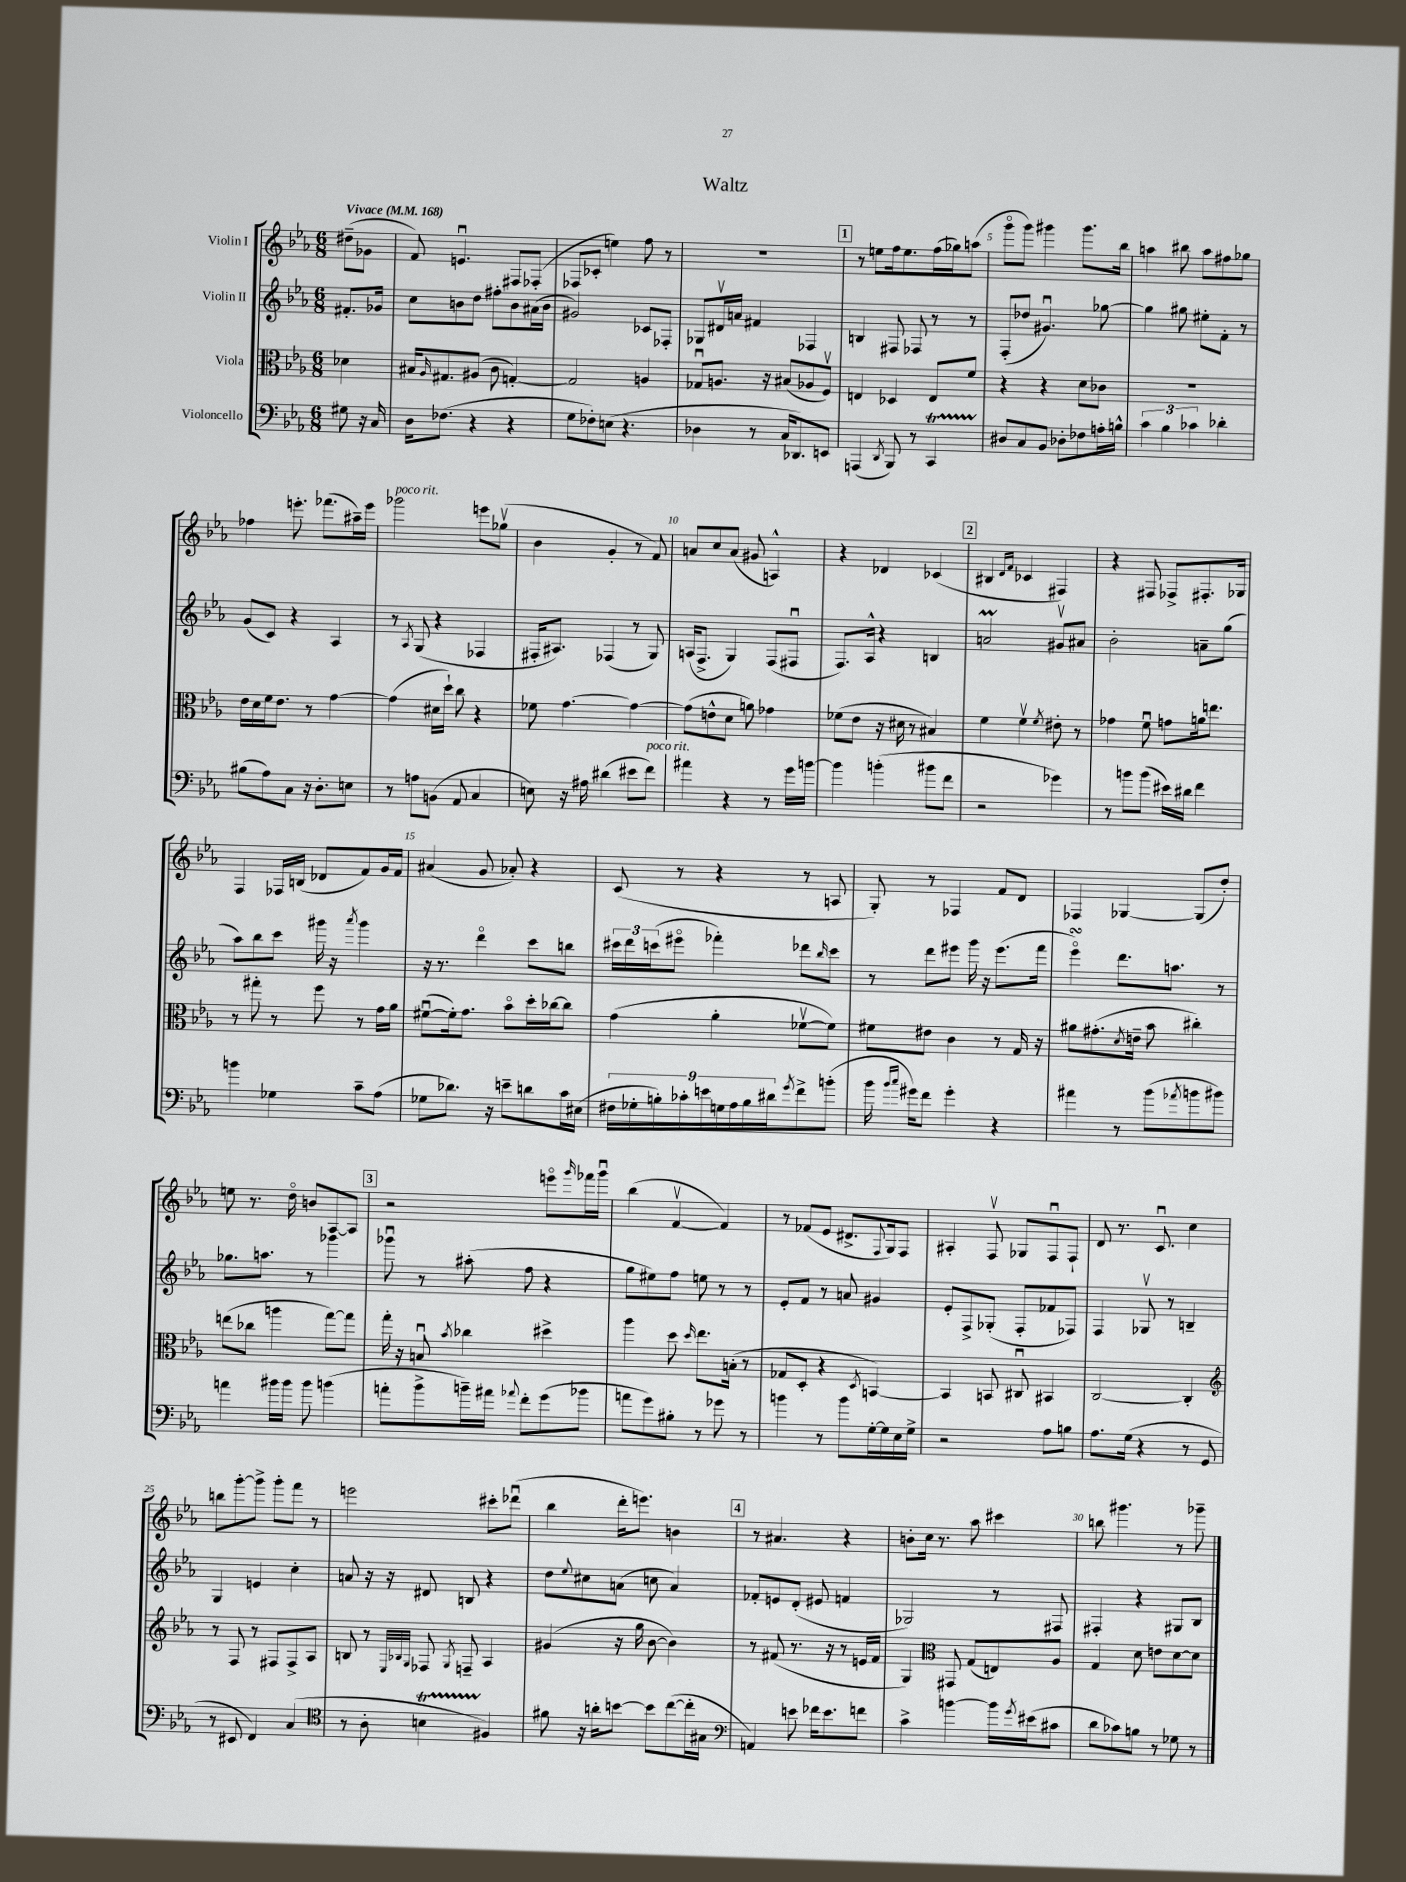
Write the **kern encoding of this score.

**kern	**kern	**kern	**kern
*part4	*part3	*part2	*part1
*staff4	*staff3	*staff2	*staff1
*I"Violoncello	*I"Viola	*I"Violin II	*I"Violin I
*clefF4	*clefC3	*clefG2	*clefG2
*k[b-e-a-]	*k[b-e-a-]	*k[b-e-a-]	*k[b-e-a-]
*M6/8	*M6/8	*M6/8	*M6/8
*MM168	*MM168	*MM168	*MM168
=	=	=	=
!	!	!	!LO:TX:a:B:t=Vivace
8G#X\	4d-X\	8.f#X'/L	(8dd#X~\L
16r	.	.	8g-X\J
16C/	.	16g-X/Jk	.
=1	=1	=1	=1
16D\KL	16B#X/KL	8cc\L	8f/)
.	16qqA-/	.	.
(8.F-X\J	8.G#X/	.	.
.	.	8bn\	4.enu/
4r	(8A#X/J	8dd\J	.
.	8c\	8ff#X'\L	.
4r	[4Gn'/)	8b\	8F#X/L
.	.	(16a#X\L	(8F-X'/J
.	.	16b\JJ	.
=2	=2	=2	=2
8G\L	2G/]	2g#X/)	8F-X/L
8F-X'\)	.	.	8c-X'/J
(8En\J	.	.	4een\)
4.r	.	.	.
.	4An/	8c-X/L	8ff\
.	.	8F-X'/J	8r
=3	=3	=3	=3
4D-X\	8G-Xu/L	8G-X/L	2.r
.	8.An/J	16d#Xv/L	.
.	.	16an/JJ	.
8r	.	4f#X/	.
.	16r	.	.
16C/KL	(8B#X/L	.	.
8.DD-X/)	.	.	.
.	8A-X/	4F-X/	.
8EEn/J	8Fv/J)	.	.
!!LO:REH:place=s1:t=1
=4	=4	=4	=4
(4AAAn/	4En/	4Bn/	8r
.	.	.	8een\L
8qDD/	.	.	.
8BBB-/)	4D-X/	8F#X/	16ff\k
.	.	.	8.ee\
8r	.	8F-X/	.
4CCT/	8E/L	8r	(16ff\L
.	.	.	16gg-X\J)
.	8f/J	8r	(8aan\J
=5	=5	=5	=5
8D#X/L	4r	(8F'/L	8ggg\L
8C/	.	8dd-X/J	8ggg\J)
8BB-/J	4r	4.g#Xu/)	4ggg#X\
8D-X'\L	.	.	.
8F-X\	8d\L	.	8.ggg#\L
16An'\L	8c-X\J	[8gg-X\	.
16Bn^^\JJ	.	.	16bb-\Jk
=6	=6	=6	=6
6c\	2.r	4gg-\]	4aan\
6B-\	.	.	.
.	.	8gg#X\	8bb#X\
6c-X\	.	.	.
.	.	8ee#X'\L	8aa\L
4d-X'\	.	8f'\J	8ff#X\
.	.	8r	8gg-X\J
!!LO:LB:g=z
=7	=7	=7	=7
(8B#X\L	16e-\LL	(8g/L	4ff-X\
.	16d\	.	.
8A-\)	16f\J	8c/J)	.
.	8.e-\J	.	.
8C\J	.	4r	8.eeen'\
16r	8r	.	.
8.D'\L	.	.	(8.fff-X\L
.	[4g\	4A-/	.
8En\J	.	.	16aa#X~\L)
.	.	.	16eee\JJ
=8	=8	=8	=8
!	!	!	!LO:TX:a:i:t=poco rit.
8r	(4g\]	8r	2ggg-X\
.	.	8qA-/	.
8An\L	.	(8G/	.
(8BBn\J	16d#X\LL	4r	.
.	16dd`\JJ)	.	.
8AA-/	8cc\	.	.
4C/	4r	4F-X/	8eeen\L
.	.	.	(8gg-Xv\J
=9	=9	=9	=9
8En\)	8f-X\	16F#X'/KL	4b-\
.	.	8.A#X/J)	.
16r	[4.g\	.	.
16A#X\	.	.	.
(4d#X\	.	(4F-X/	4g'/
8e#X\L	4g\_	8r	8r
!LO:TX:a:i:t=poco rit.	!	!	!
8f\J)	.	8G/)	8f/)
=10	=10	=10	=10
4a#X\	(8g\L]	(16An/KL	8an/L
.	.	8.F^/J	.
.	8en^^\	.	8cc/
4r	8d\J	4G/)	(8a/J
.	8an\)	.	8g#X/
8r	4g-X\	(8F/L	4An^^/)
16g\LL	.	8F#Xu/J	.
[16bn\JJ	.	.	.
=11	=11	=11	=11
4b\]	(8f-X\L	8.F/L)	4r
.	8e-\J	.	.
.	.	16A-^^/Jk	.
(4bn'\	16r	4r	4d-X/
.	16d#X\	.	.
.	8r	.	.
8b#X\L	4B#X/)	4Bn/	(4c-X/
8f\J	.	.	.
!!LO:REH:place=s1:t=2
=12	=12	=12	=12
2r	4f\	2anm/	4B#X/
.	.	.	16qqd/LL
.	.	.	16qqf/JJ
.	4fv\	.	4c-X/
.	8qf/	.	.
4g-X\)	8e#X'\	8g#Xv/L	4F#X/)
.	8r	8a#X/J	.
=13	=13	=13	=13
8r	4g-X\	2b-'\	4r
8bn\L	.	.	.
(8b\J	8fu\	.	8F#X/
16e#X\LL)	8gn\L	.	8F-X^/L
16d#X\JJ	.	.	.
4f\	16an\k	8an~\L	8.F#X'/
.	8.een\J	.	.
.	.	(8gg\J	.
.	.	.	16G-X/Jk
!!LO:LB:g=z
=14	=14	=14	=14
4bn\	8r	8aa-\L)	4F/
.	8gg#X'\	8bb-\	.
4G-X\	8r	8ccc\J	16F-X/LL
.	.	.	(16Bn/JJ
.	8ff\	16ggg#X\	8d-X/L
.	.	16r	.
.	.	8qaaa-/	.
8c~\L	8r	4ggg#\	8f/)
(8A-\J	16g\LL	.	16g/L
.	16a-\JJ	.	16f/JJ
=15	=15	=15	=15
8G-X\L	([8f#Xu\L	16r	(4a#X/
.	.	8.r	.
8.d-X\J)	16f#'\k])	.	.
.	8.g\J	.	.
.	.	4ddd\	8g/
16r	.	.	.
8en~\L	8b-\L	.	8a-X'/)
8dn\	16dd'\L	8ccc\L	4r
.	[16cc-X\J	.	.
16c\L	8cc-\J]	8bbn\J	.
(16E#X\JJ	.	.	.
=16	=16	=16	=16
18F#X\LL	(4g\	24ccc#X\LL	(8c/
.	.	24ddd\	.
18G-X'\	.	.	.
.	.	(24cccn\J	.
18Bn'\)	.	.	.
.	.	8eee#X\J	8r
18c-X'\	.	.	.
18en\	.	.	.
.	4a-'\	4fff-X'\)	4r
18Gn\	.	.	.
18A-\	.	.	.
18B\	.	.	.
18d#X\J	.	.	.
8qg/	.	.	.
8f^\	[8f-Xv\L	8ddd-X\L	8r
.	.	16qqbb-/	.
(8bn'\J	8f-\J])	8ccc\J	8An/
=17	=17	=17	=17
16b-\	8f#X\L	8r	8G'/)
16qqb-/LL	.	.	.
16qqcc/JJ	.	.	.
16g#X\KL)	.	.	.
8f\J	8e#X\J	8ddd\L	8r
4g#'\	4c\	8eee#X\J	4F-X/
.	.	16ggg\	.
.	.	16r	.
4r	8r	(8.eee#\L	8f/L
.	16G/	.	8d/J
.	16r	16fff\Jk	.
=18	=18	=18	=18
4a#X\	8a#X\L	4eee-sSSs\)	4F-X/
.	(8.g#X'\	.	.
8r	.	8.ddd\L	[4G-X/
.	8qd/	.	.
.	16en~\Jk	.	.
(8b-\L	8b-\	.	.
.	.	8.aan\J	.
8qa-X/	.	.	.
8bn\	4cc#X'\)	.	(8G-/L]
8b#X\J)	.	8r	8dd'/J)
!!LO:LB:g=z
=19	=19	=19	=19
4an\	(8een\L	8.gg-X\L	8een\
.	8cc-X\J	.	8.r
.	.	8.aan\J	.
16b#X\LL	4aan\	.	.
16b#\JJ	.	.	16dd\
8b#\	.	8r	8bn/L
(4bn\	[8gg\L)	4ggg-X\	[8A-/
.	8gg\J]	.	8A-/J]
!!LO:REH:place=s1:t=3
=20	=20	=20	=20
8an'\L	16gg'\	8ggg-Xu\	2r
.	16r	.	.
8b-^\	8Bnu/	8r	.
.	8qb-/	.	.
16bn~\L)	4cc-X\	(8aa#X'\	.
16a#X\JJ	.	.	.
8qqa-X/	.	.	.
8f'\L	.	8ff\	.
(8g\	4dd#X^\	4r	8eeen\L
.	.	.	16qqggg/
8b-X\J	.	.	16fff-X\L
.	.	.	16gggu\JJ
=21	=21	=21	=21
8an\L	4aa-\	8gg\L	(4bb-\
8g\)	.	8ee#X\)	.
8B#X'\J	8dd\	8ff\J	[4fv/
.	16qqdd/	.	.
8r	8.ee-\L	8een\	.
8g-X\	.	8r	4f/])
.	(16Bn'\Jk	.	.
8r	8r	8r	.
=22	=22	=22	=22
4bn\	8G-X/L	8e-'/L	8r
.	8D'/J	8f/J	(8f-X/L
8r	4r	8r	8e-/J
8b\L	.	8an/	8.d#X^/L
.	8qD/	.	.
[16G'\L	[4BBn/)	4g#X/	.
.	.	.	8qqF/
16G\]	.	.	16G/k)
16E-\	.	.	8F/J
16G^\JJ	.	.	.
=23	=23	=23	=23
2r	4BB/]	8e-'/L	4A#X'/
.	.	8F^/	.
.	8BBn/	(8G-X'/J	8Fv/
.	8C#Xu/	8F'/L	8G-X/L
8A-\L	4BB#X/	8f-X/	8Fu/
8Bn\J	.	8F-X/J)	8F`/J
=24	=24	=24	=24
8.A-\L	[2C/	4F/	8d/
.	.	.	8.r
(16G\Jk	.	.	.
4r	.	8G-Xv/	.
.	.	.	8.cu/
.	.	8r	.
8r	4C'/]	4Bn~/	4cc\
8GG/	.	.	.
!!LO:LB:g=z
=25	=25	=25	=25
*	*clefG2	*	*
8r	8r	4G/	8bbn\L
8EE#X/	8F/	.	[8ggg'\
4FF/)	8r	4en/	8ggg^\J]
.	8F#X/L	.	8ggg'\L
(4C/	8F#^/	4cc'\	8fff\J
.	8A-/J	.	8r
=26	=26	=26	=26
*clefC4	*	*	*
8r	8Bn/	8an/	2eeen\
8A-'\	8r	16r	.
.	.	16r	.
.	32qqE-/LLL	.	.
.	32qqB-X/	.	.
.	32qqG/JJJ	.	.
4Bnt\	8F-X/	8d#X/	.
.	8qG/	.	.
.	8Fn~/	8Bn/	.
4F#X/)	4A-/	4r	8ccc#X'\L
.	.	.	(8ddd-Xu\J
=27	=27	=27	=27
8f#X\	(4g#X/	8dd\L	4bb-\
.	.	8qqee-/	.
16r	.	8cc#X\	.
16an'\KL	.	.	.
[8bn\J	16r	(8an\J	16ddd'\KL
.	16gg\	.	8.eeen\J)
8b\L]	[8b-\	8ccn\	.
([8cc\	4b-\])	4a/)	4bn\
16cc'\L]	.	.	.
16G#X\JJ	.	.	.
!!LO:REH:place=s1:t=4
=28	=28	=28	=28
*clefF4	*	*	*
4AAn/)	8r	8f-X'/L	8r
.	(8f#X/	8en/	4.a#X/
8en\	8.r	(8d'/J	.
16f-X\KL	.	8e#X/	.
8.e\	16r	.	.
.	8r	4fn/	4r
8fn\J	16en/LL	.	.
.	16f#/JJ	.	.
=29	=29	=29	=29
4c^\	4G/)	2G-X/)	8bn'\L
.	.	.	16cc\Jk
.	.	.	8.r
*	*clefC3	*	*
[4bn\	8GG#X/	.	.
.	(8G/L	.	8aa-\
16b\LL]	8En/)	8r	4ccc#X\
8qg/	.	.	.
(16e#X\J	.	.	.
8c#X\J	8A-/J	8F#X/	.
=30	=30	=30	=30
8d\L	4G/	4F#X'/	8bbn\
8c-X\)	.	.	4.ggg#X\
8Bn\J	8d\	4r	.
8r	8en\L	.	.
8G-X\	[8d\	8G#X/L	8r
8r	8d\J]	8B-/J	8ggg-X~\
==	==	==	==
*-	*-	*-	*-
